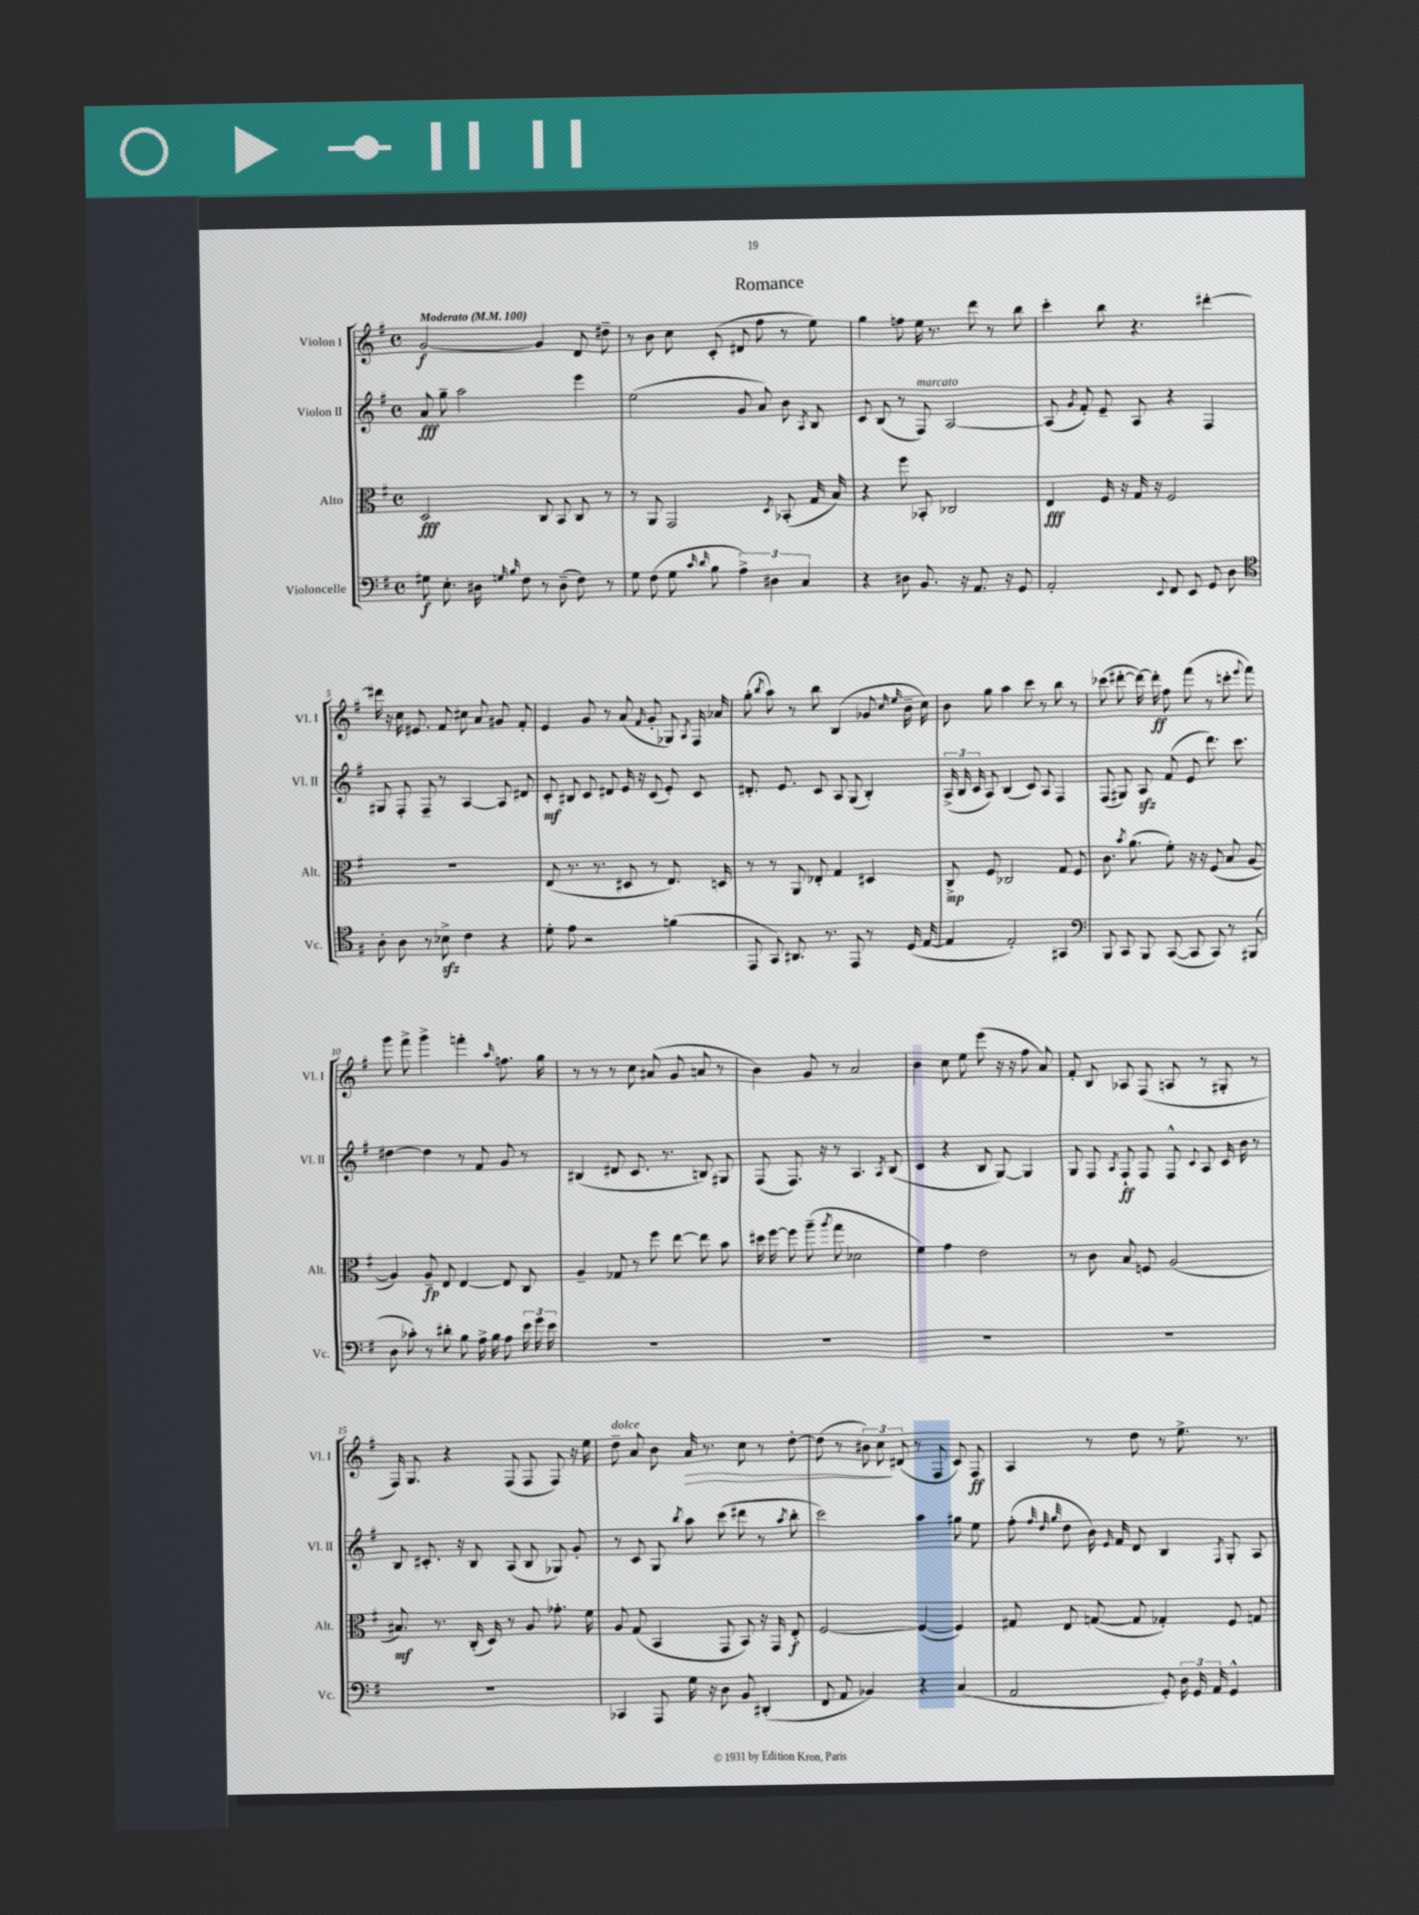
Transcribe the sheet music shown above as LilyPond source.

\header { title = "Romance" }
<<
\new StaffGroup <<
\new Staff = "s0" \with { instrumentName = "Violon I" shortInstrumentName = "Vl. I" } {
    \clef treble \key g \major \defaultTimeSignature \time 4/4 \tempo "Moderato" 4 = 100
    \autoBeamOff g'2~\f g'4 d'8 dis''8-- |
    r8 b'8 c''8 c'8-.( dis'8 fis''8 r8 e''8) |
    g''4 f''8 e''16 r8. d'''8 r8 b''8 |
    c'''4-. b''8 r4. dis'''4~-. |
    dis'''16 r16 c''16 eis'8. fis'8 cis''8 a'8 gis'8 fis'8-. |
    e'4 g'8 r8 a'8( \grace { fis'16 } g'8-. ges8) \acciaccatura { a8 } fis16 aes'16 |
    g''8-.( \acciaccatura { b''8 } a''8) r8 b''8 b4( ges'8 \grace { c''16 e''16 } b'16-- c''16) |
    b'8 g''8 a''4 c'''8 r8 b''8 r8 |
    ces'''8( dis'''8~-. dis'''16~) dis'''16-.\ff fis''8 fis'''8( r8 c'''8-. \appoggiatura { e'''8 } fis'''8) |
    g'''8 fis'''8-> g'''4-> f'''4-. \grace { a''16 } f''8. g''16 |
    r8 r8 r8 c''8 ais'8( g'8 a'8 r8 |
    b'4) g'8 r8 a'2 |
    b'4 c''8 e''8 e'''8( r16 r16 fis''8 a'8) |
    fis'8-. b8 aes8 fis8( a8 r8 gis8-. r8 |
    fis16) g8. r4 fis8( fis8 fis8) r16 e''16 |
    d''8--^\markup { \italic "dolce" } a'8 b'8 a'16\> r8. c''8 r8 d''8~-. |
    d''8( r8 \tuplet 3/2 { bis'8) c''8\! dis'8( } r8 fis8 c'8) fis8\ff |
    a4 r8 d''8 r8 e''8.-> r8. \bar "|." |
}
\new Staff = "s1" \with { instrumentName = "Violon II" shortInstrumentName = "Vl. II" } {
    \clef treble \key g \major \defaultTimeSignature \time 4/4
    \autoBeamOff a'8\fff g''8-- a''2 e'''4 |
    e''2( g'8 a'8) b'8 \acciaccatura { a8 } b8 |
    c'8 b8( r8 fis8^\markup { \italic "marcato" }) a2~ |
    a8( \acciaccatura { g'8 } fis'8-.) e'8-- a8 r4 fis4 |
    gis8 fis8-. fis8-- r8 a4~ a8 dis'8 |
    c'8-.\mf bis8 c'8 dis'8 e'16 r16 c'8( e'8-.) c'8 |
    dis'8.-. e'8. c'8 a8 g8( b4-.) |
    \tuplet 3/2 { a16->( b16 c'16 } a8) b4( c'8) a8 fis4 |
    fis8( gis8) a8\sfz fis'8( e'8 d'''8.) c'''8. |
    dis''4~ dis''4 r8 fis'8 g'8 r8 |
    bis4( dis'8 c'8. r8. b8) gis8 |
    fis8( fis8.) r16 r8 a4. \acciaccatura { a8 } b8( |
    c'4 r4 b8 g8~) g4 |
    g8 fis8 \acciaccatura { a8 } fis8-!\ff fis8 fis8-^ \appoggiatura { c'8 } a8 c'16 b'16 r8 |
    b8 cis'8.-. r16 b8 a8( b8 ges8) g'8-. |
    r8 c'8 g8 \acciaccatura { b''8 } a''8 c'''8( dis'''8 r8 \acciaccatura { a''8 } b''8-. |
    c'''2) a''4 gis''8 e''8 |
    fis''8-.( \grace { fis''32 d''32 g''32 } d''8 b'16) \grace { e'16 } fis'16 d'8 b4 \acciaccatura { fis8 } g8-. a8 \bar "|." |
}
\new Staff = "s2" \with { instrumentName = "Alto" shortInstrumentName = "Alt." } {
    \clef alto \key g \major \defaultTimeSignature \time 4/4
    \autoBeamOff d2\fff c8 b,8 c8 r8 |
    r8 a,8 g,2 \acciaccatura { d8 } bes,8-.( g16 b16) |
    r4 fis''8 bes,8-. ces2 |
    e4\fff fis16 r16 g16 r16 fis2 |
    R1 |
    e8( r8. r8. dis8 r8 e8.) d16 |
    r8 r8 a,8 ees8-. g4 dis4 |
    c8->\mp fis8 ces2 g8 fis8 |
    c'8. \acciaccatura { b'8 } a'8.( fis'8-.) r16 r16 fis8( b8 a8~ |
    a4) a8--\fp e8 e4~ e8 c8 |
    a4-- ges8 r8 fis''8 e''8~ e''8 b'8 |
    dis''16 fis''16~ fis''8 a''8--( \acciaccatura { a''8 } g''8 des'2 |
    fis'4) g'4 e'2 |
    r8 c'8 b8 f8 a2( |
    bis8.\mf) r8. c16-.( d16) r8 a8 ges'8.-. fis'16 |
    a8 g8( b,4 g,8 b,8) r16 g,16 e8-.\f |
    fis2~ fis4~( fis4) |
    gis8 e8 g8~( g8 ges4-.) fis8 g8 \bar "|." |
}
\new Staff = "s3" \with { instrumentName = "Violoncelle" shortInstrumentName = "Vc." } {
    \clef bass \key g \major \defaultTimeSignature \time 4/4
    \autoBeamOff gis8\f e8.-. dis16 \grace { g16 b16 } fis8 r8 dis8--( fis8) r8 |
    g8 fis8( g8 \grace { c'16 d'16 } b8 \tuplet 3/2 { a4->) dis4 c4 } |
    r4 dis8 b,8. r16 a,8. r16 g,8 |
    a,2-. \appoggiatura { e,8 } fis,8 e,8 g,8 d8 |
    \clef tenor a8-. a8 r8 bes8->\sfz c'4 r4 |
    d'8-. e'8 r2 f'4( |
    e,8 g,8) ais,8. r8. e,8 r8 d16( e16~ |
    e4 e2-.) gis,4 |
    \clef bass b,,8 c,8 b,,8 c,8~( c,8 c,8) r8 bis,,8( |
    d8 ces'8-.) r8 dis'8-. b8 a16-> b16 a8 \tuplet 3/2 { e'16 g'16 e'16 } |
    R1 |
    R1 |
    R1 |
    R1 |
    R1 |
    ces,4 a,,8 g16 r16 d8 b,8 dis,4-.( |
    fis,8 a,8 bes,4) r4 c4( |
    a,2 g,8-.) \tuplet 3/2 { d16 g,16 a,16 } g,4-^ \bar "|." |
}
>>
>>
